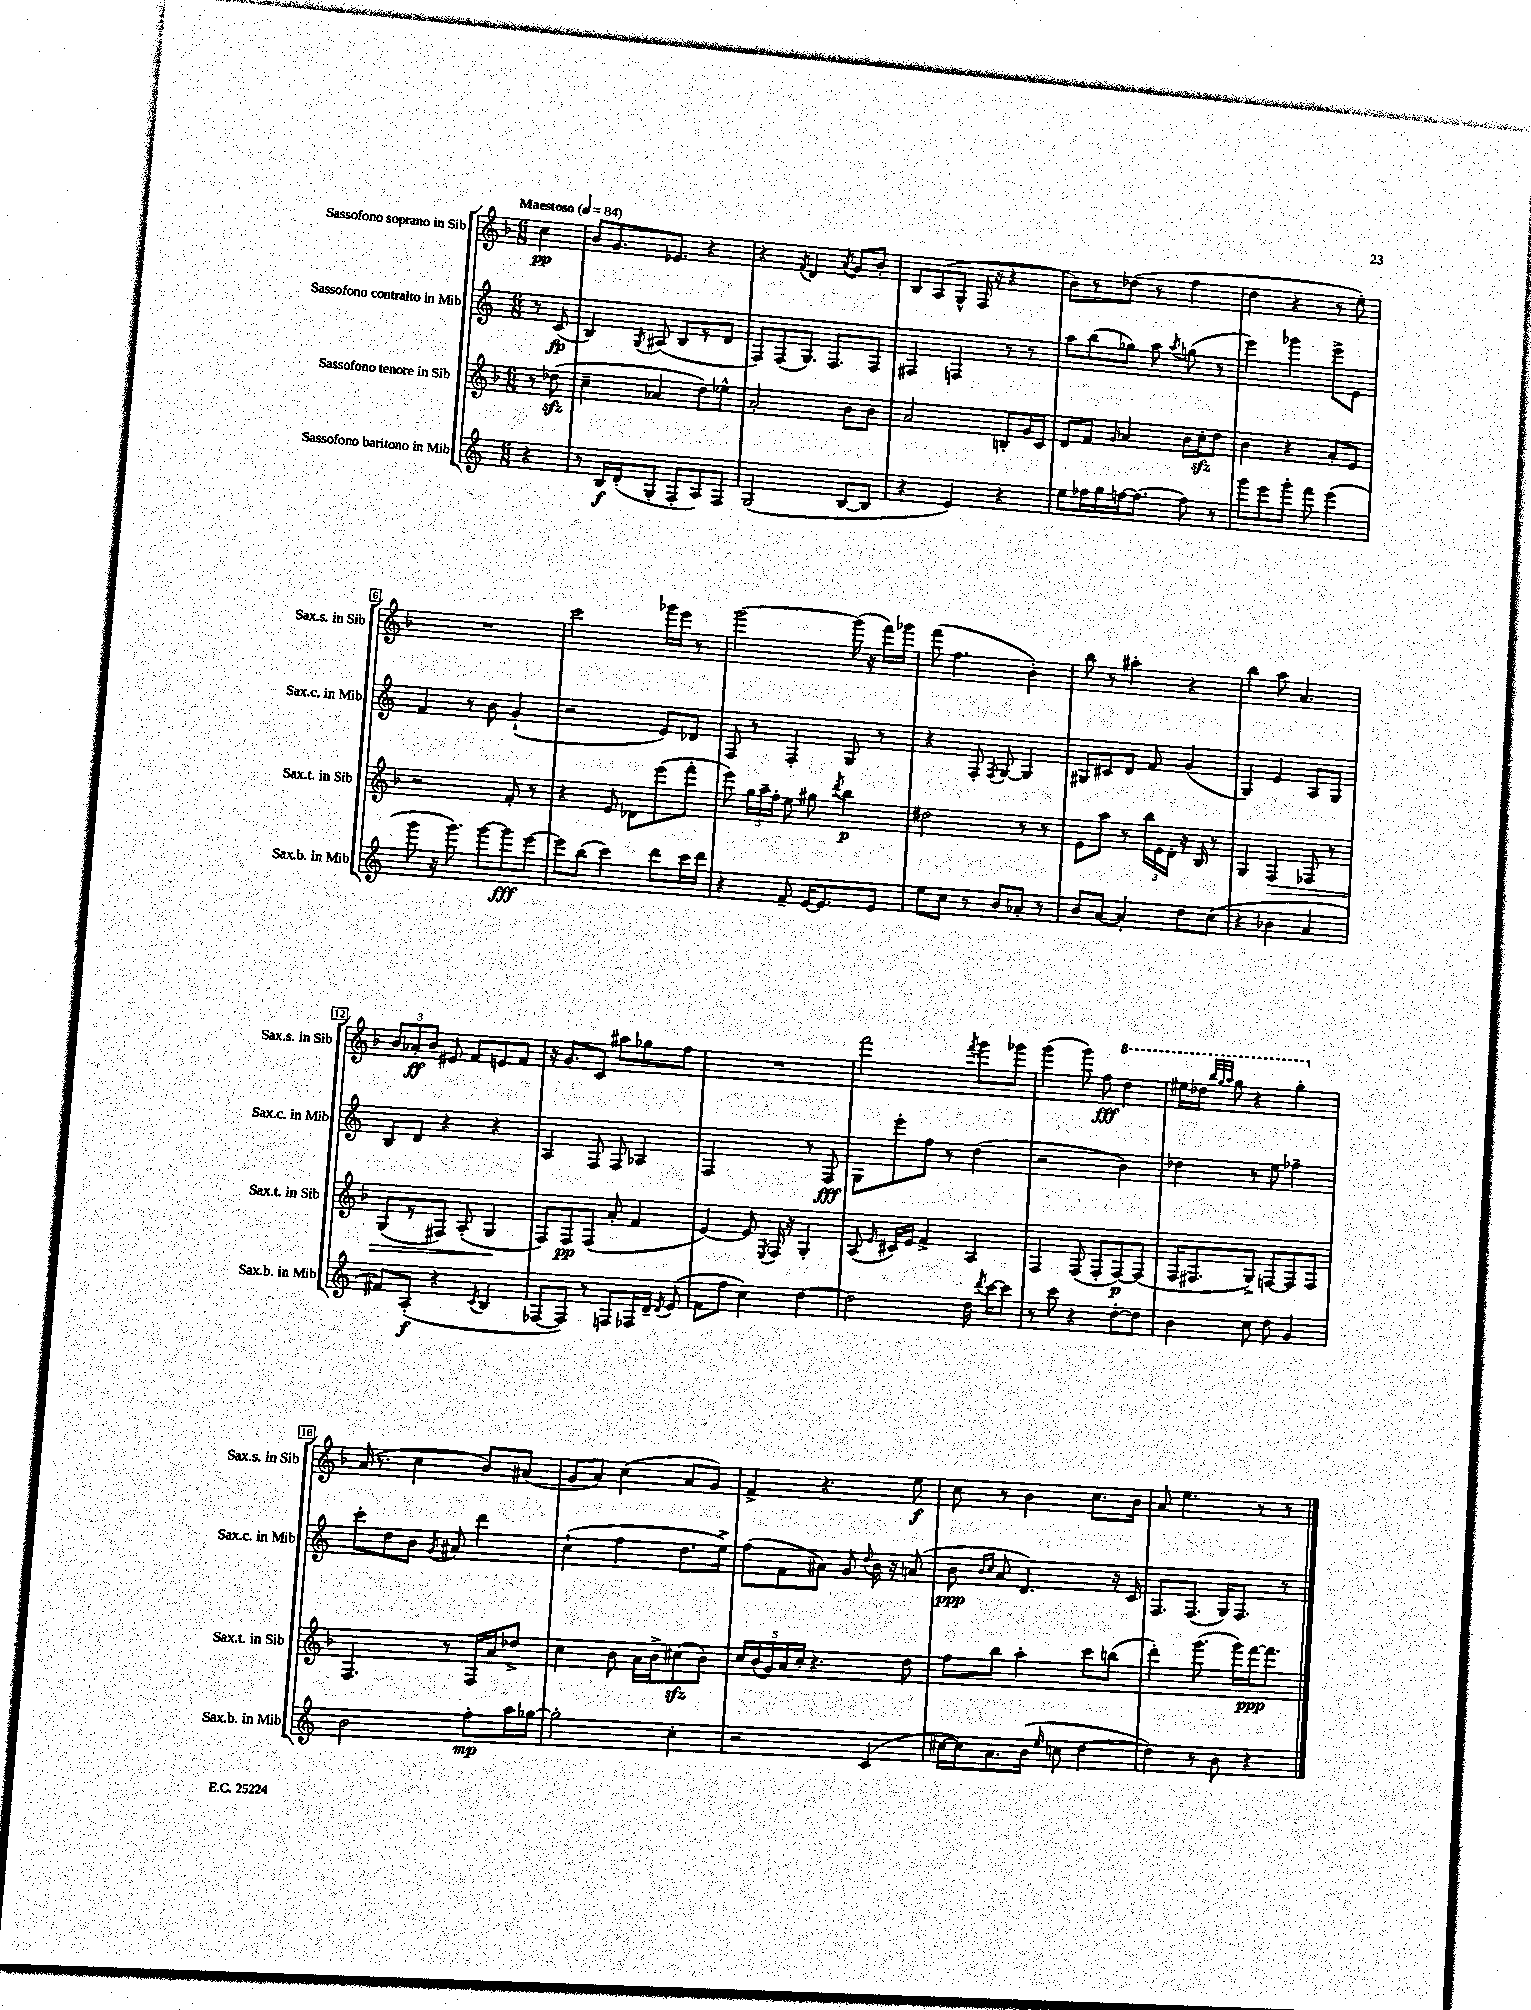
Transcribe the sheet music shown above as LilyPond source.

<<
\new StaffGroup <<
\new Staff = "s0" \with { instrumentName = "Sassofono soprano in Sib" shortInstrumentName = "Sax.s. in Sib" } {
    \clef treble \key f \major \numericTimeSignature \time 6/8 \partial 4 \tempo "Maestoso" 4 = 84
    \autoBeamOff c''4\pp |
    bes'8[ g'8. ees'8.] r4 |
    r4 \acciaccatura { f'8 } d'4 \acciaccatura { a'8 } g'8[ bes'8]-. |
    bes8[ a8( g8]-^ f16 r16 r4 |
    bes'8[) r8 des''8]( r8 f''4 |
    d''4 r4 r8 e''8-.) |
    R2. |
    c'''2 ges'''16[ e'''16] r8 |
    g'''2~ g'''16( r16 f'''16[) ges'''16] |
    f'''8( f''4. bes'4-.) |
    bes''8 r8 ais''4-. r4 |
    bes''4 a''8 a'4. |
    \tuplet 3/2 { bes'8[ aes'8-.\ff bes'8] } eis'8 f'8[ e'8 f'8] |
    r16 g'8.[ c'8] ais''8[ ges''8 f''8] |
    R2. |
    f'''2 \acciaccatura { f'''8 } g'''8[ ges'''8] |
    g'''4( g'''8) f''8\fff \ottava #1 d'''4 |
    eis'''16[ des'''16] \grace { bes'''32[ g'''32 a'''32] } g'''8 r4 g'''4-. \ottava #0 |
    a'16( r8. c''4 bes'8[) ais'8]( |
    g'8[ a'8]) c''4( a'8[ g'8]) |
    f'4-> r4. e''8\f |
    c''8 r8 bes'4 c''8.[ bes'16] |
    a'8 e''4. r8 r8 \bar "|." |
}
\new Staff = "s1" \with { instrumentName = "Sassofono contralto in Mib" shortInstrumentName = "Sax.c. in Mib" } {
    \clef treble \key c \major \numericTimeSignature \time 6/8 \partial 4
    \autoBeamOff r8 c'8\fp( |
    b4) \acciaccatura { g8 } ais8( b8[ r8 d'8] |
    f8[) f8( g8.]) f8.[ f8] |
    fis4 f4 r8 r8 |
    a''8[ b''8( ges''8]) a''8 \acciaccatura { a''8 } g''8( r8 |
    e'''4) ges'''4 e'''8[-> e'8] |
    f'4 r8 b'8 g'4-!( |
    r2 e'8[) des'8] |
    f8 r8 f4-. g8 r8 |
    r4 f8-. \acciaccatura { f8 } g8~ g4 |
    gis8[ cis'8 d'8] f'8 g'4( |
    g4) e'4 a8[ g8] |
    b8[ d'8] r4 r4 |
    a4 f8 f8 aes4 |
    f2 r8 f8\fff |
    g8[ e'''8-. f''8] r8 d''4( |
    r2 b'4) |
    des''4 r8 e''8 fes''4-- |
    c'''8[-. d''8 b'8] \acciaccatura { g'8 } ais'8 d'''4 |
    c''4-!( f''4 d''8.[ e''16]->) |
    f''8[( f'8 ais'8]) g'8 \appoggiatura { d''8 } b'16 r16 a'8( |
    b'8\ppp \grace { b'16[ c''16] } a'8 d'4.) r16 c'16 |
    f8.[ f8.]( g16[) f8.] r8 \bar "|." |
}
\new Staff = "s2" \with { instrumentName = "Sassofono tenore in Sib" shortInstrumentName = "Sax.t. in Sib" } {
    \clef treble \key f \major \numericTimeSignature \time 6/8 \partial 4
    \autoBeamOff r8 des''8\sfz( |
    c''4-- aes'4 d''8[) ees''8]-^ |
    a'2-. bes'8[ bes'8] |
    a'2 b8[-. g'16 c'16] |
    d'8[ f'8] \grace { g'16 } a'4 bes'16[ c''16-.\sfz d''8] |
    bes'4 r4 a'8[-. e'8] |
    r2 f'8-. r8 |
    r4 e'8 des'8[ e'''8( f'''8]-. |
    e'''8) \tuplet 3/2 { g''16[ a''16-- f''16]-. } e''8 gis''8 \acciaccatura { d'''8 } bes''4\p |
    dis''2 r8 r8 |
    e'8[ a''8] r8 \tuplet 3/2 { bes''16[ e'16 d'16]-. } r16 bes16 r8 |
    g4 f4\> fes8 r8 |
    g8[( r8 fis8]) a8-.( g4\! |
    f8[) f8\pp f8]( a'8-. f'4 |
    e'4~) e'8 \acciaccatura { e8 } f16 r16 g4-. |
    a8( \grace { e'16 } cis'16[) e'16] f'4-> a4 |
    f4 f8( f8[-. f8~\p) f8]( |
    f16[ fis8. g8]->) f8[~ f8 f8] |
    f4. r8 f16[ a'16 des''8]-> |
    c''4 bes'8 a'16[ bes'16-> cis''8\sfz( bes'8]) |
    \tuplet 5/4 { c''16[ bes'16( g'16) a'16 c''16]-. } r4. d''8 |
    f''8[ bes''8] a''4-. c'''8[ b''8]( |
    d'''4-.) g'''8.( g'''16[) f'''16~\ppp f'''8.] \bar "|." |
}
\new Staff = "s3" \with { instrumentName = "Sassofono baritono in Mib" shortInstrumentName = "Sax.b. in Mib" } {
    \clef treble \key c \major \numericTimeSignature \time 6/8 \partial 4
    \autoBeamOff r4 |
    r8 b16[\f d'16-.( g8]-. f8[-. a8) f8] |
    g2( b8[~ b8] |
    r4 e'4) r4 |
    e''8[ fes''16 g''16 f''16~ f''8.]~ f''8 r8 |
    g'''8[ e'''8 g'''8]-. f'''8 e'''4( |
    g'''8 r16 g'''8.) g'''8[~ g'''8\fff e'''8]~ |
    e'''8[ b''8]( c'''4) d'''8[ c'''16 d'''16] |
    r4 f'8-- e'16[~ e'8. e'8] |
    e''8[ c''8] r8 b'8[ aes'8]-. r8 |
    b'8[ a'8]~ a'4-. d''8[ c''8]( |
    r4 bes'4 a'4 |
    fis'8[) a8]-.\f( r4 \acciaccatura { c'8 } b4 |
    fes8[~ fes8]) r8 f8[ fes16 d'16]-- \acciaccatura { d'8 } e'8( |
    f'8[ f''8] c''4) d''4~ |
    d''2 d''16 \acciaccatura { d'''8 } c'''16[~ c'''8] |
    r8 c'''8 r4 d''8[~-. d''8] |
    b'4 c''8 d''8 g'4 |
    b'2 f''8[-.\mp a''16 ges''16]~ |
    ges''2-. c''4-. |
    r2 c'4( |
    cis''16[~ cis''16) a'8. b'16]( \grace { e''16 } c''8 d''4~ |
    d''4) r8 b'8 r4 \bar "|." |
}
>>
>>
\layout { \context { \Score \override BarNumber.stencil = #(make-stencil-boxer 0.1 0.3 ly:text-interface::print) } }
